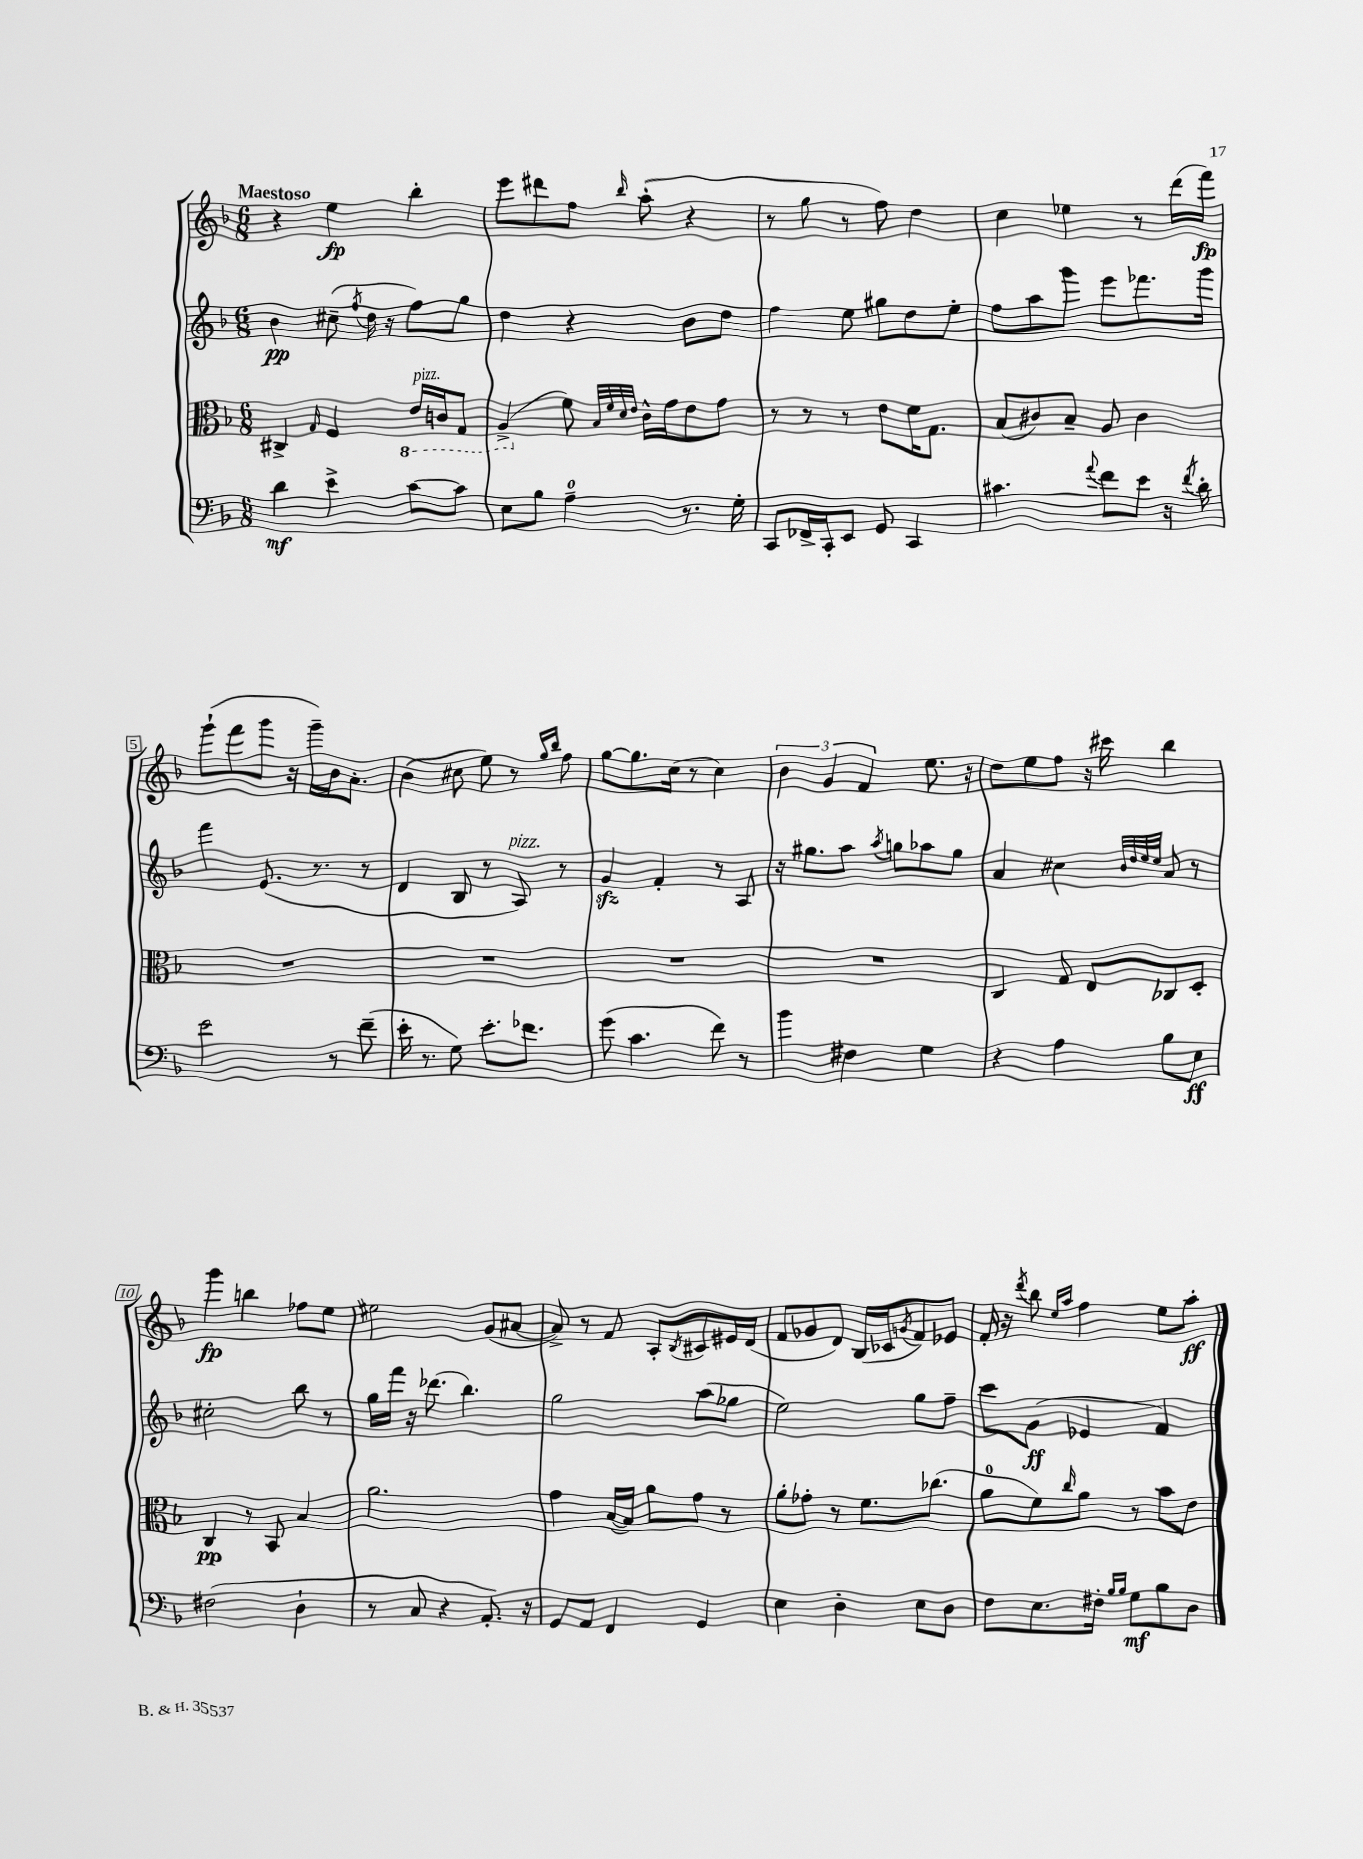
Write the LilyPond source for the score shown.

<<
\new StaffGroup <<
\new Staff = "s0" {
    \clef treble \key f \major \numericTimeSignature \time 6/8 \tempo "Maestoso"
    r4 e''4\fp bes''4-. |
    e'''8 dis'''8 f''8 \grace { bes''16 } a''8-.( r4 |
    r8 g''8 r8 f''8) d''4 |
    c''4 ees''4 r8 d'''16( f'''16\fp) |
    g'''8-!( f'''8 g'''8 r16 g'''16--) bes'16 a'8.-. |
    bes'4( cis''8 e''8) r8 \grace { g''16 bes''16 } f''8 |
    g''8~ g''8. c''16( r8 c''4) |
    \tuplet 3/2 { bes'4 g'4 f'4 } e''8. r16 |
    d''8 e''8 f''8 r16 cis'''16 bes''4 |
    g'''4\fp b''4 fes''8 e''8 |
    eis''2 g'8( ais'8~ |
    ais'8->) r8 f'8 a8-. \acciaccatura { bes8 } cis'8 eis'16 d'16( |
    f'8 ges'8 d'8) bes16( ces'16 \acciaccatura { g'8 } f'8) ees'8 |
    f'16-. r16 \acciaccatura { d'''8 } bes''8 \grace { e''16 a''16 } f''4 e''8 a''8-.\ff \bar "|." |
}
\new Staff = "s1" {
    \clef treble \key f \major \numericTimeSignature \time 6/8
    bes'4\pp cis''8--( \acciaccatura { f''8 } d''16 r16 f''8) g''8 |
    d''4 r4 bes'8 d''8 |
    f''4 e''8 gis''8 d''8 e''8-. |
    f''8 a''8 g'''8 e'''8 fes'''8. g'''16 |
    f'''4 e'8.( r8. r8 |
    d'4 bes8 r8 a8^\markup { \italic "pizz." }) r8 |
    g'4\sfz f'4-. r8 a8 |
    r16 gis''8. a''8 \acciaccatura { a''8 } g''8 aes''8 g''8 |
    a'4 cis''4 \grace { bes'32 d''32 e''32 e''32 } a'8 r8 |
    cis''2-. bes''8 r8 |
    g''16 f'''16 r16 des'''8.( bes''4.) |
    g''2 a''8( ges''8 |
    e''2) g''8 f''8-- |
    c'''8 g'8\ff( ees'4 f'4) \bar "|." |
}
\new Staff = "s2" {
    \clef alto \key f \major \numericTimeSignature \time 6/8
    cis4-> \grace { g16 } f4 \ottava #-1 e16^\markup { \italic "pizz." } c16 g,8 |
    a,4->( \ottava #0 f'8) \grace { bes32 f'32 d'32 e'32 } c'16-^ g'16 e'8 g'8 |
    r8 r8 r8 e'8 f'16 g8. |
    bes8( cis'8) bes8-- a8 cis'4 |
    R2. |
    R2. |
    R2. |
    R2. |
    c4 g8 e8 ces8 d8-. |
    c4\pp r8 bes,8 bes4 |
    a'2. |
    g'4 bes16~( bes16) a'8 g'8 r8 |
    a'8-. ges'8-. r8 f'8. ces''8.( |
    a'8-0 f'8) \grace { c''16 } a'8 r8 bes'8 e'8 \bar "|." |
}
\new Staff = "s3" {
    \clef bass \key f \major \numericTimeSignature \time 6/8
    d'4\mf e'4-> c'8~ c'8 |
    e8 bes8 a4-0-- r8. g16-. |
    c,8 fes,16-> c,16-. e,8 g,8 c,4 |
    cis'4. \appoggiatura { a'8 } f'8 e'8 r16 \acciaccatura { f'8 } d'16-. |
    e'2 r8 f'8--( |
    e'16-. r8. g8) e'8.-. fes'8. |
    g'8( c'4. f'8) r8 |
    bes'4 fis4 g4 |
    r4 a4 bes8 e8\ff |
    fis2( d4-! |
    r8 c8 r4 a,8.-.) r16 |
    g,8 a,8 f,4 g,4 |
    e4 d4-. e8 d8 |
    f8 e8. fis16-. \grace { bes16 bes16 } g8\mf bes8 d8 \bar "|." |
}
>>
>>
\layout { \context { \Score \override BarNumber.stencil = #(make-stencil-boxer 0.1 0.3 ly:text-interface::print) } }
